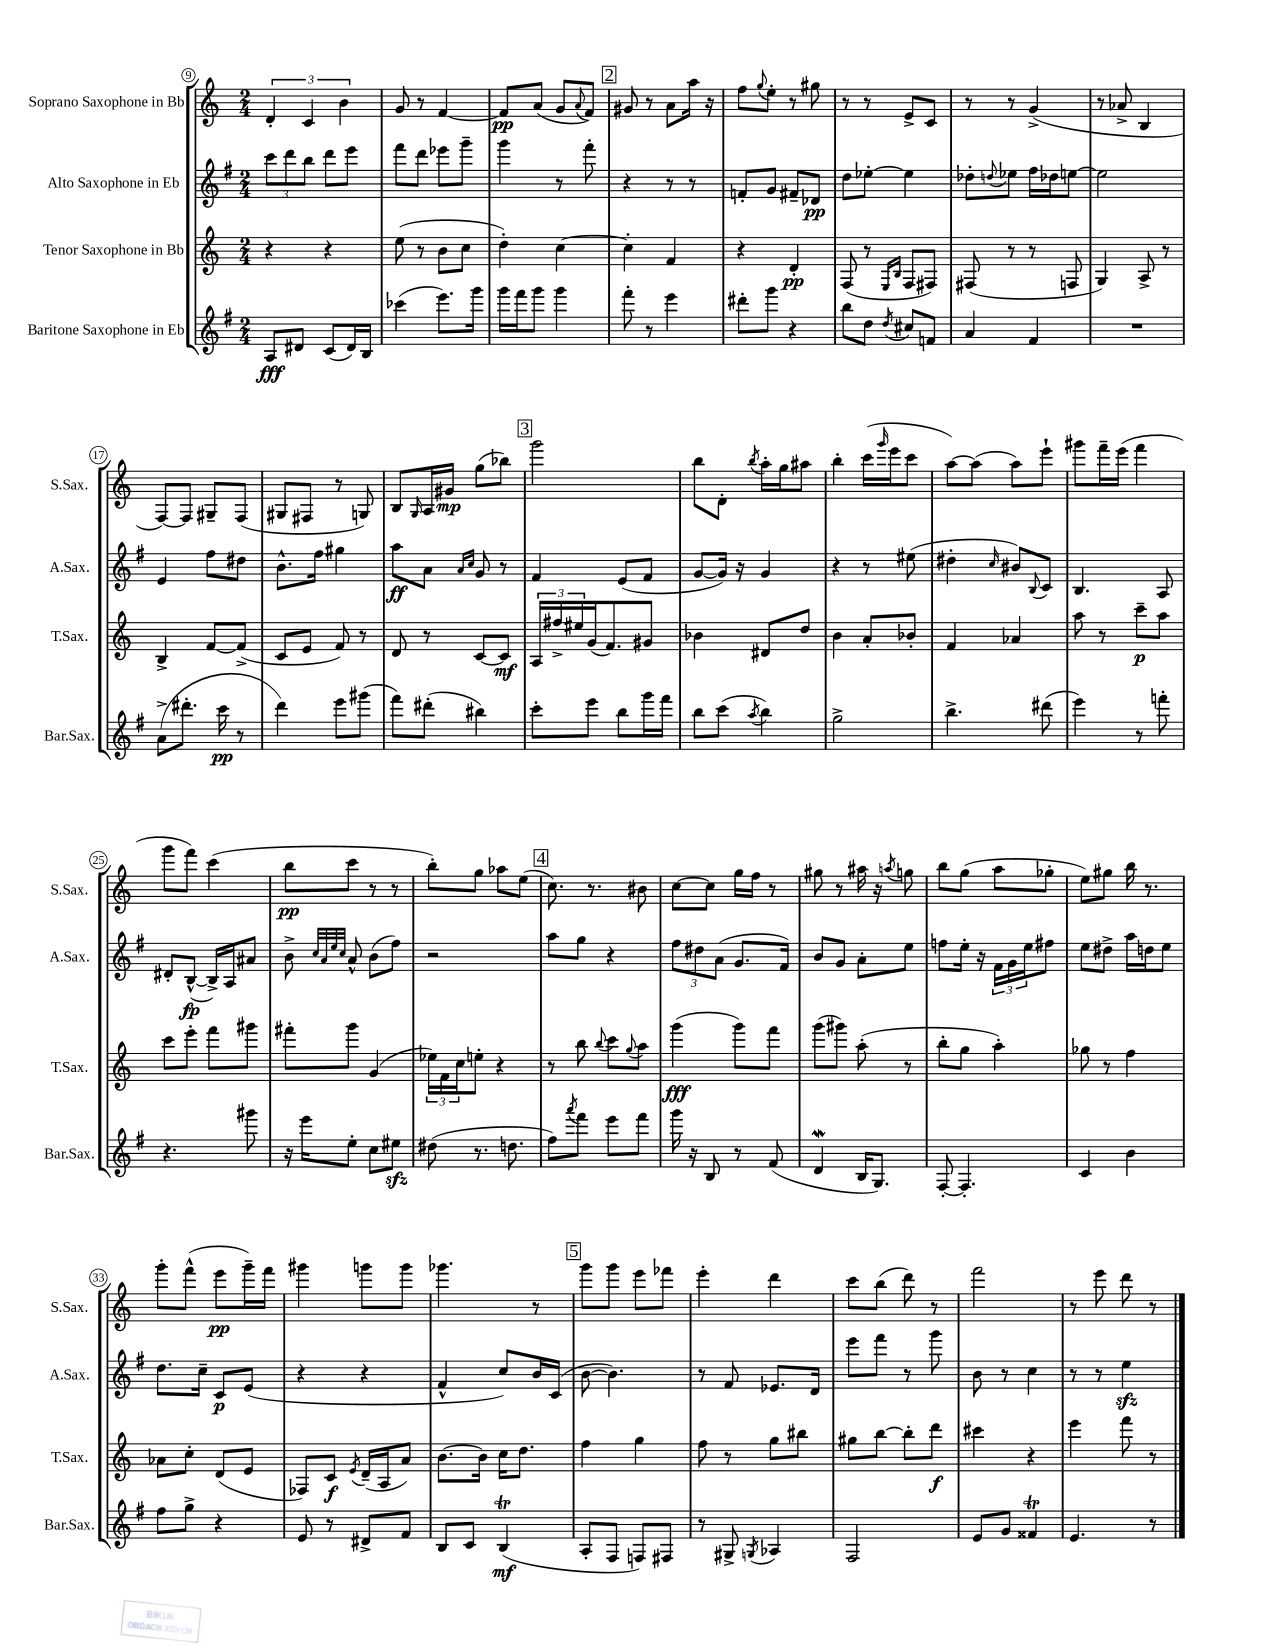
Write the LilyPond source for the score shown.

<<
\new StaffGroup <<
\new Staff = "s0" \with { instrumentName = "Soprano Saxophone in Bb" shortInstrumentName = "S.Sax." } {
    \clef treble \key c \major \numericTimeSignature \time 2/4
    \tuplet 3/2 { d'4-. c'4 b'4 } |
    g'8 r8 f'4~ |
    f'8\pp a'8( g'8 \appoggiatura { a'8 } f'8) |
    \mark \markup { \box "2" } gis'8 r8 a'8 a''16 r16 |
    f''8 \appoggiatura { g''8 } e''8-. r8 gis''8 |
    r8 r8 e'8-> c'8 |
    r8 r8 g'4->( |
    r8 aes'8-> b4 |
    f8~) f8 gis8-- f8( |
    gis8 fis8 r8 g8) |
    b8 \grace { g16 } a16 gis'16\mp g''8( bes''8) |
    \mark \markup { \box "3" } g'''2 |
    b''8 d'8-. \acciaccatura { b''8 } a''16-. g''16 ais''8 |
    b''4-. c'''16( \grace { g'''16 } e'''16 c'''8 |
    a''8~) a''8( a''8) e'''8-! |
    gis'''8 f'''16-- e'''16( f'''4 |
    g'''8 f'''8) c'''4( |
    b''8\pp c'''8 r8 r8 |
    b''8-.) g''8 aes''8 e''8( |
    \mark \markup { \box "4" } c''8.) r8. bis'8 |
    c''8~ c''8 g''16 f''16 r8 |
    gis''8 r8 ais''16 r16 \acciaccatura { a''8 } g''8 |
    b''8 g''8( a''8 ges''8-. |
    e''8) gis''8 b''16 r8. |
    g'''8-. f'''8-^( e'''8\pp g'''16--) f'''16 |
    gis'''4 g'''8 g'''8 |
    ges'''4. r8 |
    \mark \markup { \box "5" } g'''8 g'''8 e'''8 fes'''8 |
    e'''4-. d'''4 |
    c'''8 b''8( d'''8) r8 |
    f'''2 |
    r8 e'''8 d'''8 r8 \bar "|." |
}
\new Staff = "s1" \with { instrumentName = "Alto Saxophone in Eb" shortInstrumentName = "A.Sax." } {
    \clef treble \key g \major \numericTimeSignature \time 2/4
    \tuplet 3/2 { c'''8 d'''8 b''8 } d'''8 e'''8 |
    fis'''8 d'''8 ees'''8 g'''8-- |
    g'''4 r8 fis'''8-. |
    \mark \markup { \box "2" } r4 r8 r8 |
    f'8-. g'8 fis'8-- des'8\pp |
    d''8 ees''8~-. ees''4 |
    des''8-. \appoggiatura { d''8 } ees''8 fis''16 des''16 e''8~ |
    e''2 |
    e'4 fis''8 dis''8 |
    b'8.-^ fis''16 gis''4 |
    a''8\ff a'8 \grace { a'16 c''16 } g'8 r8 |
    \mark \markup { \box "3" } fis'4 e'8( fis'8 |
    g'8~ g'16) r16 g'4 |
    r4 r8 eis''8( |
    dis''4-. \grace { c''16 } bis'8) \appoggiatura { b8 } c'8 |
    b4. a8 |
    dis'8-. b8~-^\fp( b16->) a16 ais'8 |
    b'8-> \grace { c''32 a'32 e''32 c''32 } a'8-^ b'8( fis''8) |
    r2 |
    \mark \markup { \box "4" } a''8 g''8 r4 |
    \tuplet 3/2 { fis''8 dis''8 a'8( } g'8. fis'16) |
    b'8 g'8 a'8-. e''8 |
    f''8 e''16-. r16 \tuplet 3/2 { fis'16 g'16 e''16 } fis''8 |
    e''8 dis''8-> a''16 d''16 e''8 |
    d''8. c''16-- c'8\p e'8( |
    r4 r4 |
    fis'4-^ c''8) b'16 c'16( |
    \mark \markup { \box "5" } b'8~ b'4.) |
    r8 fis'8 ees'8. d'16 |
    e'''8 fis'''8 r8 g'''8 |
    b'8 r8 c''4 |
    r8 r8 e''4\sfz \bar "|." |
}
\new Staff = "s2" \with { instrumentName = "Tenor Saxophone in Bb" shortInstrumentName = "T.Sax." } {
    \clef treble \key c \major \numericTimeSignature \time 2/4
    r4 r4 |
    e''8( r8 b'8 c''8 |
    d''4-.) c''4~ |
    \mark \markup { \box "2" } c''4-. f'4 |
    r4 d'4-.\pp |
    f8( r8 \grace { e16 b16 } f8 fis8) |
    fis8( r8 r8 f8 |
    g4) a8-> r8 |
    b4-> f'8~ f'8->( |
    c'8 e'8 f'8) r8 |
    d'8 r8 c'8~ c'8\mf |
    \mark \markup { \box "3" } \tuplet 3/2 { a16 fis''16-> eis''16 } g'16( f'8.) gis'8 |
    bes'4 dis'8 d''8 |
    b'4 a'8-. bes'8-. |
    f'4 aes'4 |
    a''8 r8 c'''8--\p a''8 |
    c'''8 e'''8-. f'''8 gis'''8 |
    fis'''8-. g'''8 g'4( |
    \tuplet 3/2 { ees''16) f'16 c''16 } e''8-. r4 |
    \mark \markup { \box "4" } r8 b''8 \appoggiatura { b''8 } c'''8 \appoggiatura { g''8 } a''8 |
    g'''4\fff( g'''8) f'''8 |
    g'''8( gis'''8) a''8-.( r8 |
    b''8-. g''8 a''4-.) |
    ges''8 r8 f''4 |
    aes'8 c''8-. d'8( e'8 |
    fes8) c'8\f \acciaccatura { e'8 } d'16--( a16 a'8) |
    b'8.~ b'16 c''16 d''8. |
    \mark \markup { \box "5" } f''4 g''4 |
    f''8 r8 g''8 bis''8 |
    gis''8 b''8~ b''8-. d'''8\f |
    cis'''4 r4 |
    e'''4 f'''8 r8 \bar "|." |
}
\new Staff = "s3" \with { instrumentName = "Baritone Saxophone in Eb" shortInstrumentName = "Bar.Sax." } {
    \clef treble \key g \major \numericTimeSignature \time 2/4
    a8\fff dis'8 c'8( dis'16) b16 |
    ces'''4( e'''8.) g'''16 |
    g'''16 fis'''16 g'''8 g'''4 |
    \mark \markup { \box "2" } fis'''8-. r8 e'''4 |
    dis'''8-. g'''8 r4 |
    b''8 d''8 \acciaccatura { d''8 } cis''8 f'8 |
    a'4 fis'4 |
    R2 |
    a'8->( dis'''8.-. c'''16\pp r8 |
    d'''4) e'''8 gis'''8( |
    fis'''8) dis'''8-.( bis''4) |
    \mark \markup { \box "3" } c'''8-. e'''8 b''8 g'''16 fis'''16 |
    b''8 c'''8( \acciaccatura { a''8 } b''4) |
    g''2-> |
    b''4.-> dis'''8( |
    e'''4) r8 f'''8-. |
    r4. gis'''8 |
    r16 e'''16 e''8-. c''8 eis''8\sfz |
    dis''8( r8. d''8. |
    \mark \markup { \box "4" } fis''8) \acciaccatura { a'''8 } fis'''8 e'''8 fis'''8 |
    g'''16 r16 b8 r8 fis'8( |
    d'4\mordent b16 g8.) |
    fis8~-. fis4.-. |
    c'4 b'4 |
    fis''8 g''8-> r4 |
    e'8 r8 dis'8-> fis'8 |
    b8 c'8 b4\trill\mf( |
    \mark \markup { \box "5" } a8-. fis8 f8) fis8 |
    r8 gis8-> \acciaccatura { g8 } aes4 |
    fis2 |
    e'8 g'8 fisis'4\trill |
    e'4. r8 \bar "|." |
}
>>
>>
\layout { \context { \Score currentBarNumber = #9 \override BarNumber.stencil = #(make-stencil-circler 0.1 0.3 ly:text-interface::print) } }
